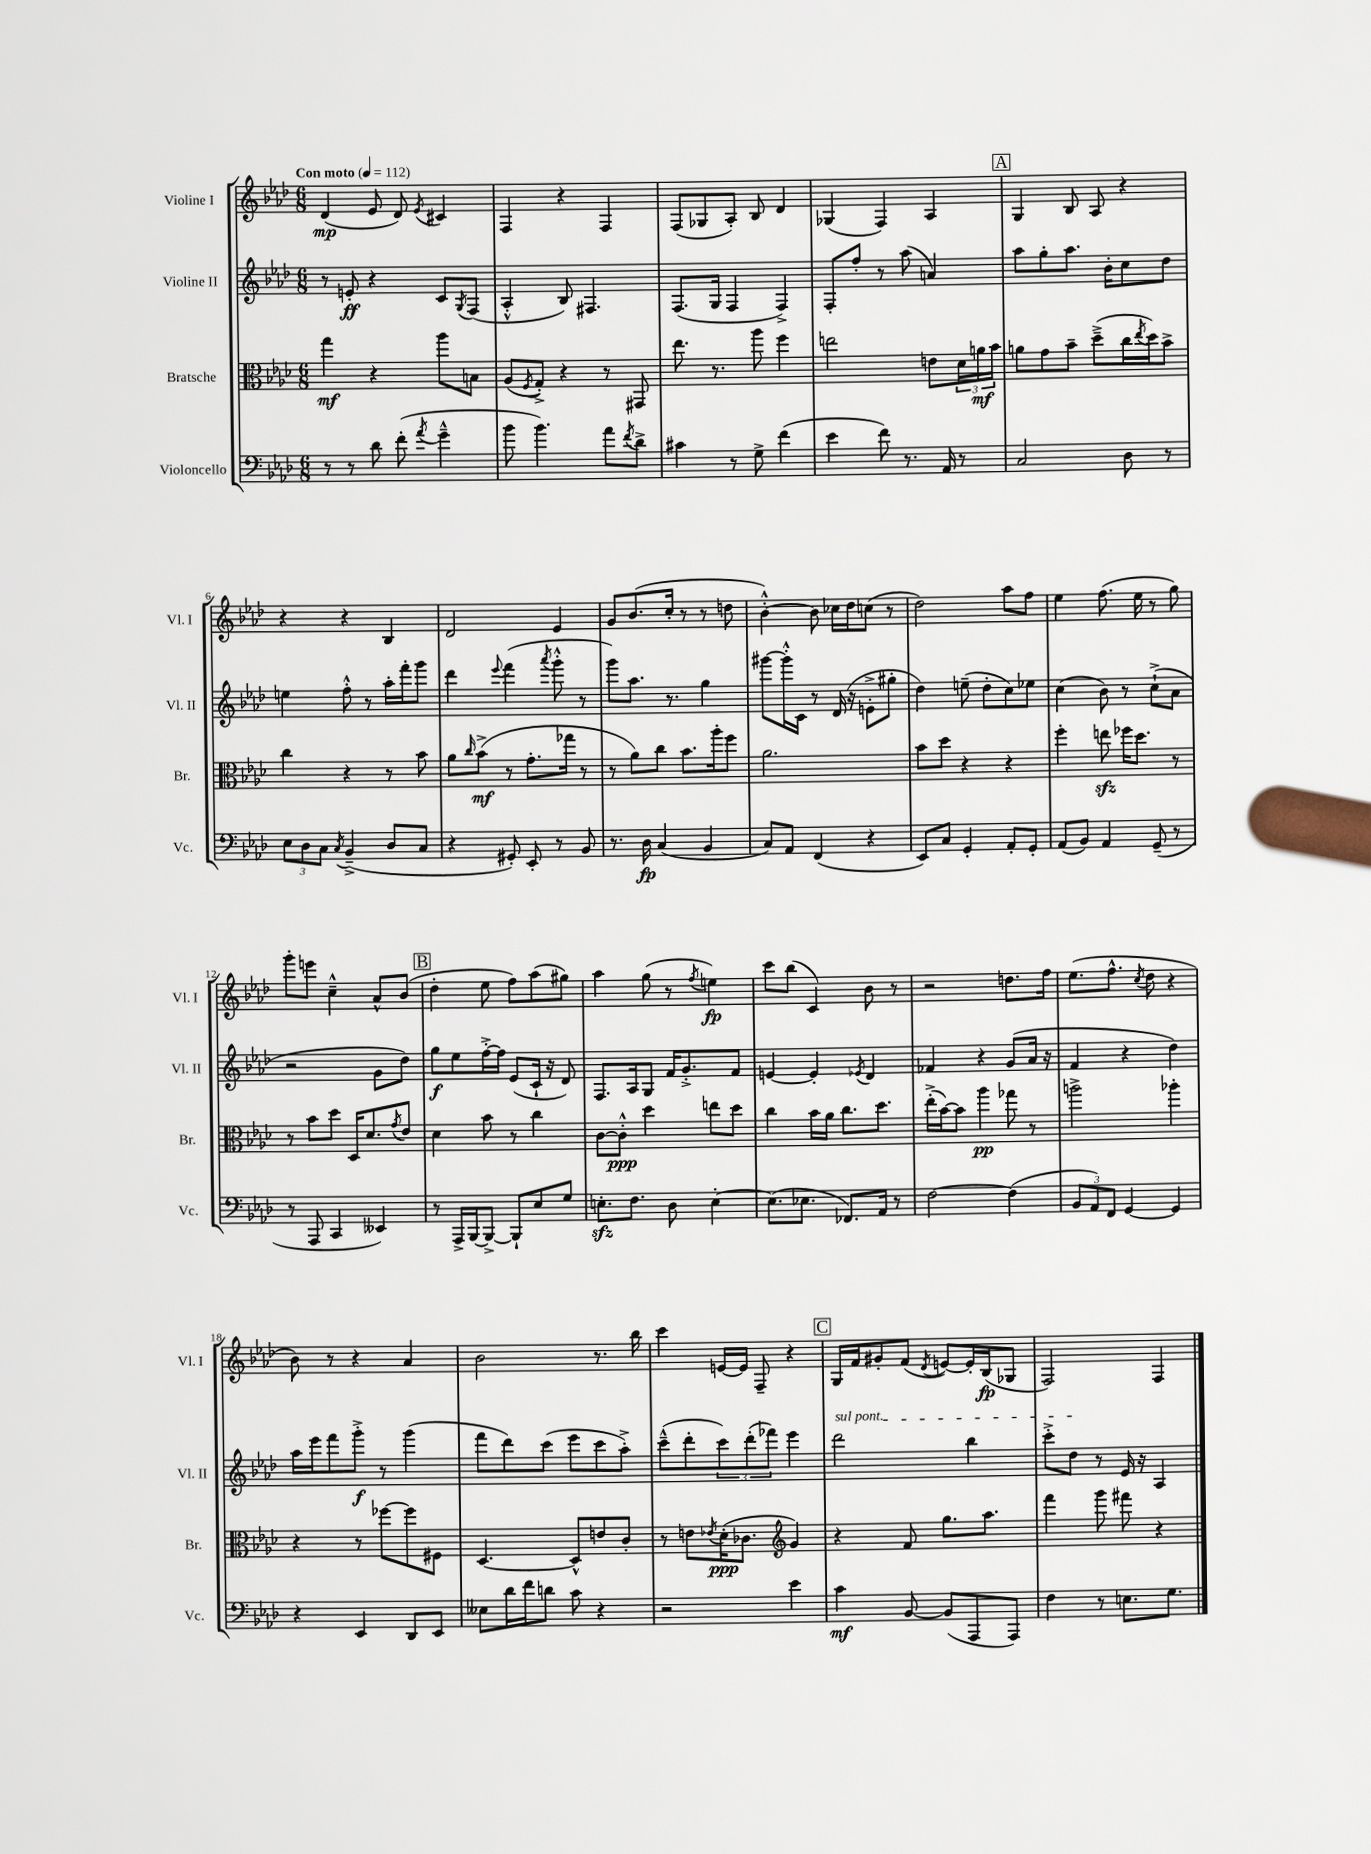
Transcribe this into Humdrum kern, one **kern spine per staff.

**kern	**dynam	**kern	**dynam	**kern	**dynam	**kern	**dynam
*part4	*part4	*part3	*part3	*part2	*part2	*part1	*part1
*staff4	*staff4	*staff3	*staff3	*staff2	*staff2	*staff1	*staff1
*I"Violoncello	*	*I"Bratsche	*	*I"Violine II	*	*I"Violine I	*
*I'Vc.	*	*I'Br.	*	*I'Vl. II	*	*I'Vl. I	*
*clefF4	*	*clefC3	*	*clefG2	*	*clefG2	*
*k[b-e-a-d-]	*	*k[b-e-a-d-]	*	*k[b-e-a-d-]	*	*k[b-e-a-d-]	*
*M6/8	*	*M6/8	*	*M6/8	*	*M6/8	*
*MM112	*	*MM112	*	*MM112	*	*MM112	*
=1	=1	=1	=1	=1	=1	=1	=1
!	!	!	!	!	!	!LO:TX:a:B:t=Con moto	!
8r	.	4gg\	mf	8r	.	(4d-/	mp
8r	.	.	.	8en'/	ff	.	.
8d-\	.	4r	.	4r	.	8e-/	.
(8f'\	.	.	.	.	.	8d-/)	.
8qa-/	.	.	.	.	.	8qe-/	.
4g~^^\	.	8aa-\L	.	8c/L	.	4c#X/	.
.	.	.	.	8qG/	.	.	.
.	.	8Bn\J	.	(8F/J	.	.	.
=2	=2	=2	=2	=2	=2	=2	=2
8b-\	.	(8A-/L	.	4A-'^^/	.	4F/	.
.	.	8qF/	.	.	.	.	.
4.b-\)	.	8G'^/J)	.	.	.	.	.
.	.	4r	.	8B-/)	.	4r	.
.	.	.	.	4.F#X/	.	.	.
8a-\L	.	8r	.	.	.	4F/	.
8qf/	.	.	.	.	.	.	.
8d-^\J	.	8GG#X/	.	.	.	.	.
=3	=3	=3	=3	=3	=3	=3	=3
4c#X\	.	8.ee-\	.	(8.F/L	.	(8F/L	.
.	.	.	.	.	.	8G-X/	.
.	.	8.r	.	16G/Jk	.	.	.
8r	.	.	.	4F/	.	8A-'/J)	.
8G^\	.	8aa-\	.	.	.	8B-/	.
(4f\	.	4ff\	.	4F^/)	.	4d-/	.
=4	=4	=4	=4	=4	=4	=4	=4
4e-\	.	2een\	.	8F'/L	.	(4G-X/	.
.	.	.	.	8ff'/J	.	.	.
8f\)	.	.	.	8r	.	4F/)	.
8.r	.	.	.	(8aa-\	.	.	.
.	.	8en\L	.	4an/)	.	4A-/	.
16AA-/	.	.	.	.	.	.	.
8r	.	24d-\L	.	.	.	.	.
.	.	24an\	mf	.	.	.	.
.	.	24b-\JJ	.	.	.	.	.
!!LO:REH:place=s1:t=A
=5	=5	=5	=5	=5	=5	=5	=5
2C/	.	8an\L	.	8aa-\L	.	4G/	.
.	.	8g\	.	8gg'\	.	.	.
.	.	8b-~\J	.	8.aa-\J	.	8B-/	.
.	.	(8dd-~^\L	.	.	.	8A-/	.
.	.	.	.	16b-'\KL	.	.	.
8D-\	.	16cc\L	.	8cc\	.	4r	.
.	.	8qee-/	.	.	.	.	.
.	.	16dd-\J)	.	.	.	.	.
8r	.	8b-^\J	.	8dd-\J	.	.	.
!!LO:LB:g=z
=6	=6	=6	=6	=6	=6	=6	=6
12E-\L	.	4cc\	.	4een\	.	4r	.
12D-\	.	.	.	.	.	.	.
12C\J	.	.	.	.	.	.	.
8qC/	.	.	.	.	.	.	.
(4BB-~^/	.	4r	.	8ff'^^\	.	4r	.
.	.	.	.	8r	.	.	.
8D-/L	.	8r	.	16aa-'\LL	.	4B-/	.
.	.	.	.	16fff'\J	.	.	.
8C/J	.	8b-\	.	8ggg\J	.	.	.
=7	=7	=7	=7	=7	=7	=7	=7
4r	.	8a-\L	.	4ddd-\	.	2d-/	.
.	.	16qqcc/	.	.	.	.	.
.	.	(8b-^\J	mf	.	.	.	.
.	.	.	.	8qqeee-/	.	.	.
8GG#X'/)	.	8r	.	(4fff\	.	.	.
8EE-'/	.	8.g'\L	.	.	.	.	.
.	.	.	.	8qaaa-/	.	.	.
8r	.	.	.	8ggg'^^\	.	4e-/	.
.	.	16gg-X\Jk	.	.	.	.	.
8BB-/	.	8r	.	8r	.	.	.
=8	=8	=8	=8	=8	=8	=8	=8
8.r	.	8r	.	8ggg\L)	.	8g/L	.
.	.	8a-\L)	.	8.aa-\J	.	(8.b-/	.
16D-\	fp	.	.	.	.	.	.
(4C/	.	8cc\J	.	.	.	.	.
.	.	.	.	8.r	.	16cc'/Jk	.
.	.	8.b-\L	.	.	.	8r	.
4BB-/	.	.	.	4gg\	.	8r	.
.	.	16aa-'\k	.	.	.	.	.
.	.	8ff\J	.	.	.	8ddn\	.
=9	=9	=9	=9	=9	=9	=9	=9
8C/L)	.	2.a-\	.	[8ggg#X\L	.	[4b-'^^\)	.
8AA-/J	.	.	.	16ggg#'^^\L]	.	.	.
.	.	.	.	16c\JJ	.	.	.
(4FF/	.	.	.	8r	.	8b-\]	.
.	.	.	.	(16d-/	.	16cc-X\LL	.
.	.	.	.	16r	.	16dd-\J	.
4r	.	.	.	8en'^\L	.	(8ccn\J	.
.	.	.	.	8gg#X'\J	.	8r	.
=10	=10	=10	=10	=10	=10	=10	=10
8EE-/L)	.	8b-\L	.	4dd-\)	.	2dd-\)	.
8C/J	.	8dd-\J	.	.	.	.	.
4GG'/	.	4r	.	(8een~\	.	.	.
.	.	.	.	8dd-'\L	.	.	.
8AA-'/L	.	4r	.	8cc\)	.	8aa-\L	.
8GG'/J	.	.	.	8ee-X\J	.	8ff\J	.
=11	=11	=11	=11	=11	=11	=11	=11
(8AA-/L	.	4ff'\	.	(4cc\	.	4ee-\	.
8BB-/J)	.	.	.	.	.	.	.
4AA-/	.	8eenzz\	.	8b-\)	.	(8.ff\	.
.	.	16ff-X\KL	.	8r	.	.	.
.	.	8.dd-\J	.	.	.	16ee-\	.
(8GG~/	.	.	.	(8cc`^\L	.	8r	.
8r	.	8r	.	8a-\J	.	8gg\)	.
!!LO:LB:g=z
=12	=12	=12	=12	=12	=12	=12	=12
8r	.	8r	.	2r	.	8ggg'\L	.
8AAA-/	.	8b-\L	.	.	.	8eeen\J	.
4CC/	.	8dd-\J	.	.	.	4cc~^^\	.
.	.	16D-/KL	.	.	.	.	.
.	.	8.d-/	.	.	.	.	.
4EE--X/)	.	.	.	8g\L	.	8a-^^/L	.
.	.	8qg/	.	.	.	.	.
.	.	8e-/J	.	8dd-\J)	.	(8b-/J	.
!!LO:REH:place=s1:t=B
=13	=13	=13	=13	=13	=13	=13	=13
8r	.	4d-\	.	8gg\L	f	4dd-'\	.
16AAA-^/LL	.	.	.	8ee-\	.	.	.
[16BBB-/J	.	.	.	.	.	.	.
8BBB-^/J_	.	8b-\	.	[16ff'^\L	.	8ee-\	.
.	.	.	.	16ff\JJ]	.	.	.
8BBB-`/L]	.	8r	.	(8e-/L	.	8ff\L)	.
8E-/	.	4cc\	.	16c`/Jk	.	(8aa-\	.
.	.	.	.	16r	.	.	.
8G/J	.	.	.	8d-/)	.	8gg#X\J)	.
=14	=14	=14	=14	=14	=14	=14	=14
8.Enzz'\L	.	[8c\L	.	8.F/L	.	4aa-\	.
.	.	8c'^^\J]	ppp	.	.	.	.
8.F\J	.	.	.	16A-/k	.	.	.
.	.	4dd-\	.	8G/J	.	(8gg\	.
8D-\	.	.	.	16f/KL	.	8r	.
.	.	.	.	8.g'^/	.	.	.
.	.	.	.	.	.	8qff/	.
[4E'\	.	8een\L	.	.	.	4een\)	fp
.	.	8dd-\J	.	8f/J	.	.	.
=15	=15	=15	=15	=15	=15	=15	=15
(8.E\L]	.	4cc\	.	[4en/	.	8ccc\L	.
.	.	.	.	.	.	(8bb-\J	.
8.E-X\J	.	.	.	.	.	.	.
.	.	16b-\LL	.	4e'/]	.	4c/)	.
.	.	16a-\JJ	.	.	.	.	.
8.FF-X/L)	.	8.cc\L	.	.	.	.	.
.	.	.	.	8qe-X/	.	.	.
.	.	.	.	4d-/	.	8b-\	.
16AA-/Jk	.	8.dd-\J	.	.	.	.	.
8r	.	.	.	.	.	8r	.
=16	=16	=16	=16	=16	=16	=16	=16
[2F\	.	(16ee-'^\LL	.	4f-X/	.	2r	.
.	.	[16b-\J)	.	.	.	.	.
.	.	8b-\J]	.	.	.	.	.
.	.	4aa-\	pp	4r	.	.	.
(4F\]	.	8gg-X\	.	(8g/L	.	8.ddn\L	.
.	.	8r	.	16a-/Jk	.	.	.
.	.	.	.	16r	.	16ff\Jk	.
=17	=17	=17	=17	=17	=17	=17	=17
12BB-/L	.	2aan^\	.	4f/	.	(8.ee-\L	.
12AA-/)	.	.	.	.	.	.	.
12FF/J	.	.	.	.	.	.	.
.	.	.	.	.	.	8.ff^^\J	.
[4GG/	.	.	.	4r	.	.	.
.	.	.	.	.	.	8qcc/	.
.	.	.	.	.	.	8dd-\	.
4GG/]	.	4aa-X'\	.	4dd-\)	.	4r	.
!!LO:LB:g=z
=18	=18	=18	=18	=18	=18	=18	=18
4r	.	4r	.	16aa-\LL	.	8b-\)	.
.	.	.	.	16eee-\J	.	.	.
.	.	.	.	8fff\	.	8r	.
4EE-/	.	8r	.	8ggg'^\J	f	4r	.
.	.	[8ff-X\L	.	8r	.	.	.
8DD-/L	.	8ff-\]	.	(4ggg\	.	4a-/	.
8EE-/J	.	8F#X\J	.	.	.	.	.
=19	=19	=19	=19	=19	=19	=19	=19
8E--X\L	.	[4.D-/	.	8fff\L	.	2b-\	.
16d-\L	.	.	.	8ddd-\)	.	.	.
16f\J	.	.	.	.	.	.	.
8dn\J	.	.	.	(8ccc\J	.	.	.
8c\	.	8D-^^/L]	.	8eee-\L	.	.	.
4r	.	8en/	.	8ccc\	.	8.r	.
.	.	8c'/J	.	8aa-'^\J)	.	.	.
.	.	.	.	.	.	16bb-\	.
=20	=20	=20	=20	=20	=20	=20	=20
2r	.	8r	.	(8ccc~^^\L	.	4ccc\	.
.	.	8en\L	.	8ddd-'\	.	.	.
.	.	8qe-X/	.	.	.	.	.
.	.	(16d-'\K	ppp	12ccc\)	.	[16en/LL	.
.	.	8.c-X\J	.	.	.	16e/JJ]	.
.	.	.	.	(12ddd-'\	.	.	.
.	.	.	.	.	.	8F~/	.
.	.	.	.	12fff-X\J)	.	.	.
*	*	*clefG2	*	*	*	*	*
4e-\	.	4g/)	.	4eee-\	.	4r	.
!!LO:REH:place=s1:t=C
=21	=21	=21	=21	=21	=21	=21	=21
!	!	!	!	!LO:TX:a:i:t=sul pont.	!	!	!
4c\	mf	4r	.	2ddd-\	.	16G/LL	.
.	.	.	.	.	.	16f/J	.
.	.	.	.	.	.	8g#X'/	.
[8BB-/	.	8f/	.	.	.	(8f/J	.
.	.	.	.	.	.	8qd-/	.
(8BB-/L]	.	8.gg\L	.	.	.	[8en/L)	.
8AAA-/	.	.	.	4bb-\	.	16e'/L]	.
.	.	8.aa-\J	.	.	.	(16B-/J	fp
8AAA-/J)	.	.	.	.	.	8G-X/J	.
=22	=22	=22	=22	=22	=22	=22	=22
4F\	.	4fff\	.	8ccc'^\L	.	2F/)	.
.	.	.	.	8dd-\J	.	.	.
8r	.	8ggg\	.	8r	.	.	.
8.En\L	.	8fff#X\	.	16e-/	.	.	.
.	.	.	.	16r	.	.	.
.	.	4r	.	4A-/	.	4F/	.
8.G\J	.	.	.	.	.	.	.
==	==	==	==	==	==	==	==
*-	*-	*-	*-	*-	*-	*-	*-
